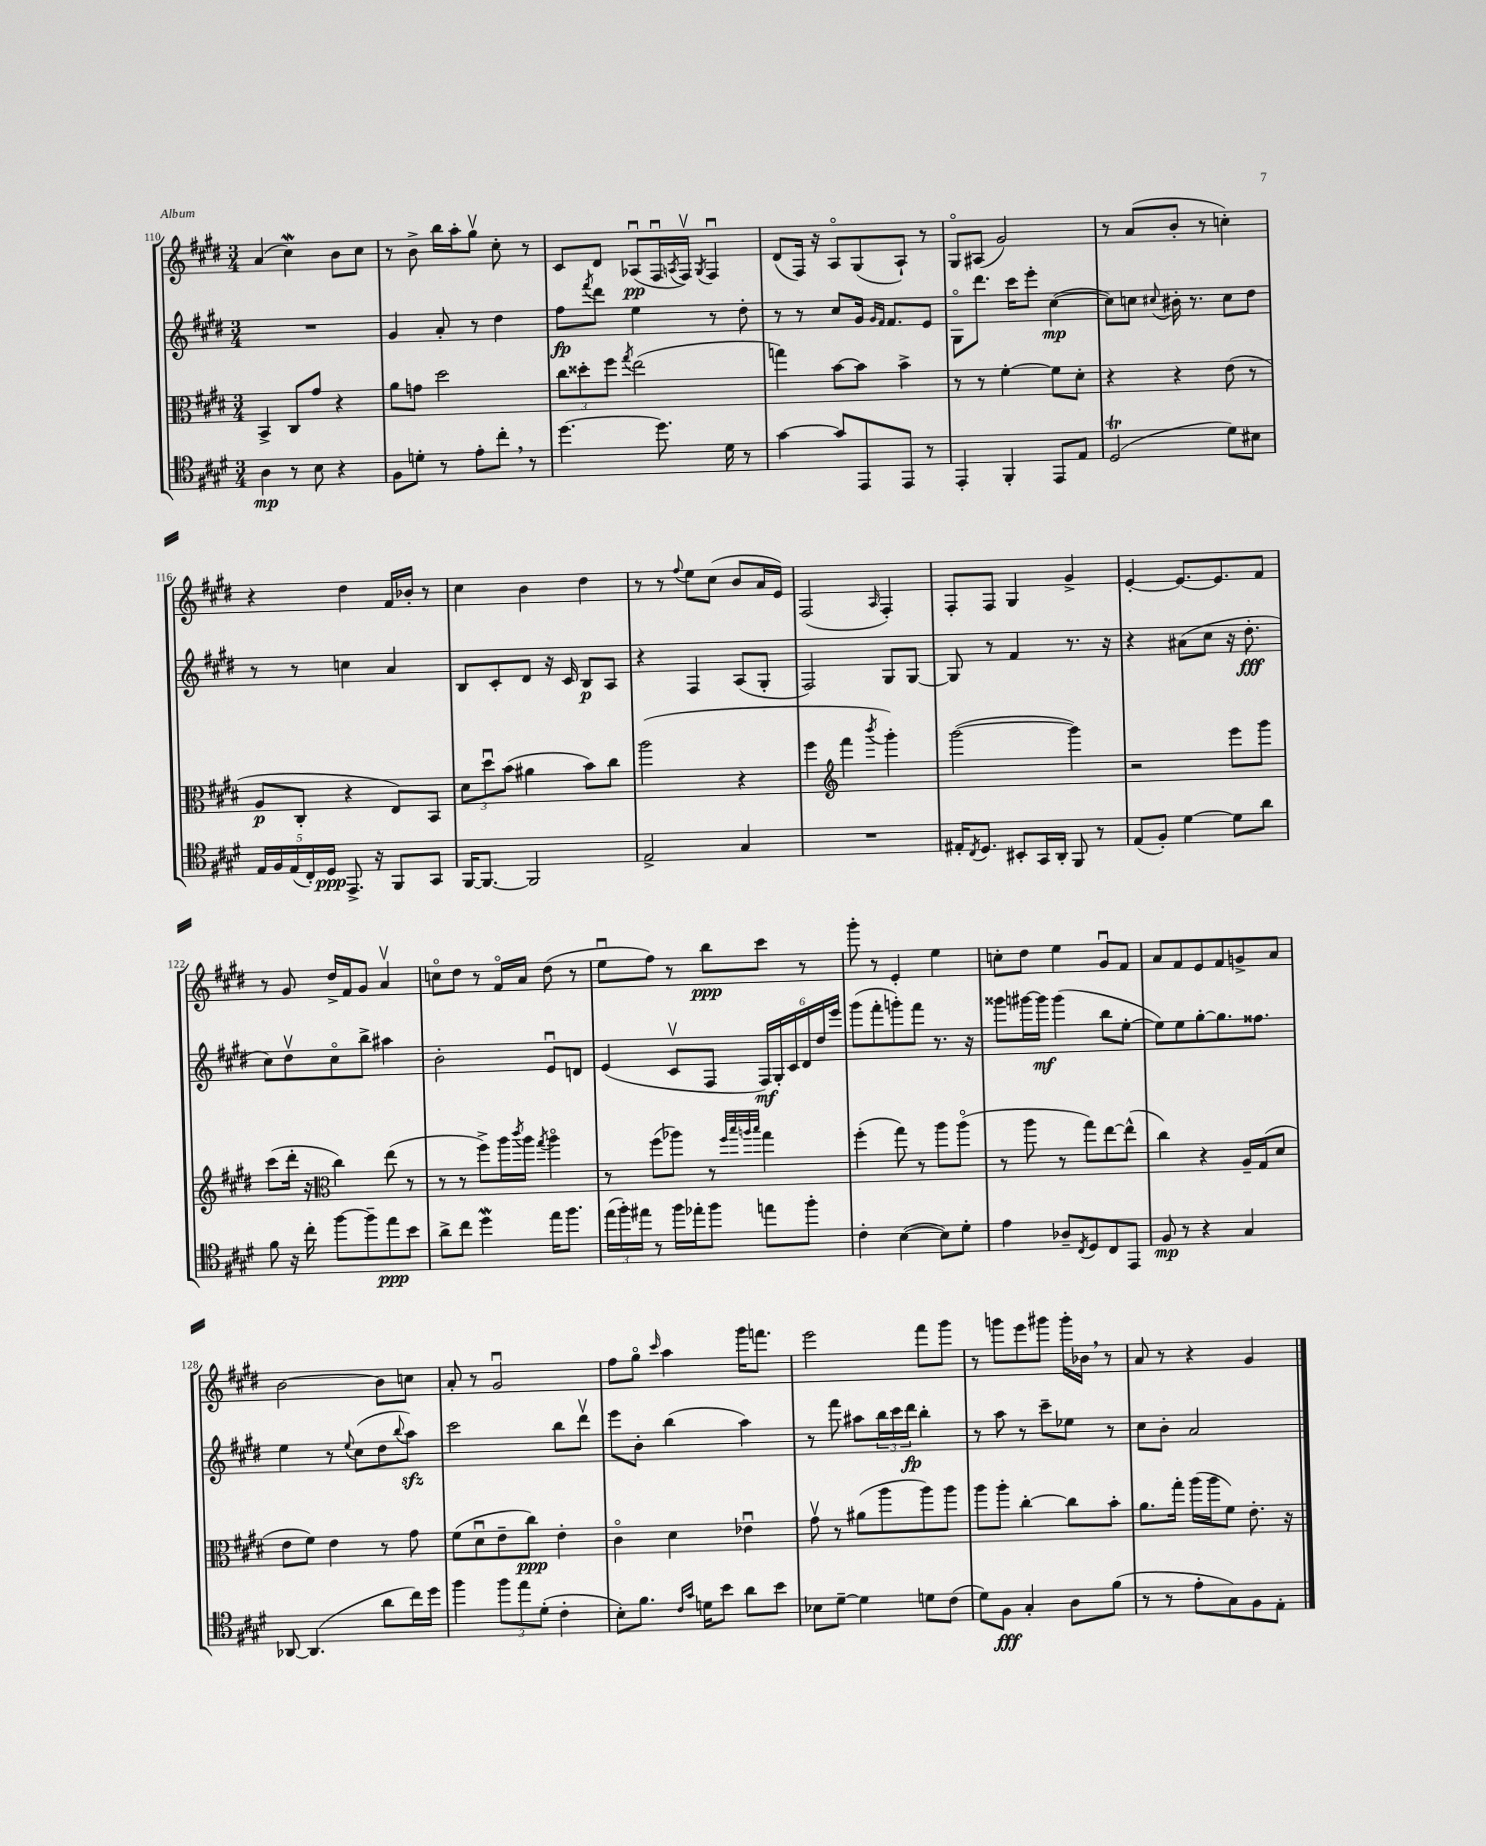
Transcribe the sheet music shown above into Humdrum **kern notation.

**kern	**kern	**kern	**kern
*staff4	*staff3	*staff2	*staff1
*clefC4	*clefC3	*clefG2	*clefG2
*k[f#c#g#d#]	*k[f#c#g#d#]	*k[f#c#g#d#]	*k[f#c#g#d#]
*M3/4	*M3/4	*M3/4	*M3/4
4A	4BB^	2.r	(4a
8r	8C#	.	4cc#)
8B	8g#	.	.
4r	4r	.	8b
.	.	.	8cc#
=	=	=	=
8F#	8a	4g#	8r
8d'	8g	.	8b^
8r	2dd#	8a'	16bb
.	.	.	16aa'
8e'	.	8r	8gg#v
8cc#'	.	4dd#	8cc#'
8r	.	.	8r
=	=	=	=
[4.dd#	12cc#	8ff#	8c#
.	12dd##'	.	.
.	.	8qfff#	.
.	.	8ddd#	8d#
.	12ff#	.	.
.	8qgg#	.	.
.	(2ee	4ee	(8A-u
8.dd#]	.	.	16F#u
.	.	.	8qA
.	.	.	16F#v)
.	.	.	8qG#
.	.	8r	4F#u
16d#	.	.	.
8r	.	8dd#'	.
=	=	=	=
[4g#	4gg)	8r	(8d#
.	.	8r	16F#)
.	.	.	16r
8g#]	[8b	8cc#	8Ao
8EE	8b]	16g#	(8G#
.	.	16qqg#	.
.	.	16qqf#	.
.	.	8.f#	.
8EE	4b^	.	8A`)
8r	.	8e	8r
=	=	=	=
4EE'	8r	8G#o	8G#o
.	8r	8.ddd#	(8A#
4FF#'	[4f#'	.	2g#)
.	.	16ccc#	.
.	.	8eee'	.
8EE	8f#]	([4cc#	.
8E	8d#'	.	.
=	=	=	=
(2D#	4r	8cc#])	8r
.	.	8cc	(8a
.	.	8qqcc#	.
.	4r	16b#'	8b'
.	.	8.r	.
.	.	.	8r
8d#)	(8e	8cc#	4cc')
8B#	8r	8dd#	.
=	=	=	=
20E	8A	8r	4r
20F#	.	.	.
(20E	.	.	.
.	8C#'	8r	.
20C#')	.	.	.
20D#	.	.	.
8.EE^	4r	4cc	4dd#
16r	.	.	.
8FF#	8E)	4a	16f#
.	.	.	16b-'
8GG#	8BB	.	8r
=	=	=	=
[16FF#	12d#	8B	4cc#
8.FF#_	.	.	.
.	12dd#u	.	.
.	.	8c#'	.
.	(12b	.	.
2FF#]	4a#	8d#	4b
.	.	16r	.
.	.	16c#	.
.	8b)	8B	4dd#
.	8cc#	8A	.
=	=	=	=
2E^	(2aa	4r	8r
.	.	.	8r
.	.	.	8qqff#
.	.	4F#	8ee
.	.	.	(8cc#
4G#	4r	(8A	8b
.	.	8G#'	16a
.	.	.	16e)
=	=	=	=
2.r	4ff#	2F#)	(2F#
*	*clefG2	*	*
.	4fff#	.	.
.	8qbbb	.	16qqA
.	4ggg#')	8G#	4F#')
.	.	[8G#	.
=	=	=	=
16E#'	([2ggg#	8G#]	8F#'
8qC#	.	.	.
8.D#	.	.	.
.	.	8r	8F#
8BB#'	.	4f#	4G#
16GG#	.	.	.
16AA'	.	.	.
8FF#	4ggg#])	8.r	4g#^
8r	.	.	.
.	.	16r	.
=	=	=	=
(8E	2r	4r	[4e'
8F#')	.	.	.
[4d#	.	(8a#	8.e_
.	.	8cc#	.
.	.	.	8.e]
8d#]	8eee	16r	.
.	.	8.dd#'	.
8a	8ggg#	.	8f#
=	=	=	=
8f#	(8ccc#	8cc#)	8r
16r	16ddd#'	8dd#v	8g#
16cc#'	16r	.	.
*	*clefC3	*	*
[8ff#	4cc#)	8cc#o	16dd#^
.	.	.	16f#
8ff#~]	.	8bb^	8g#
8ee	(8ee	4aa#	4av
8b	8r	.	.
=	=	=	=
8a^	8r	2b'	8cco
8cc#	8r	.	8dd#
4dd#	8ff#^)	.	8r
.	16aa	.	16f#o
.	8qccc#	.	.
.	16aa	.	16a
.	8qgg#	.	.
16ee	4aao	8eu	(8dd#
8.ff#	.	.	.
.	.	8d	8r
=	=	=	=
(24ee	8r	(4e	8eeu
24ff#')	.	.	.
24ee#	.	.	.
8r	(8ff#	.	8ff#)
16ff#	8aa-)	8c#v	8r
16ee-'	.	.	.
8ff#	8r	8F#	8bb
.	32qqff#	.	.
.	32qqbb	.	.
.	32qqaa	.	.
.	32qqbb	.	.
8ee	4gg#	24F#)	8ccc#
.	.	24G#'	.
.	.	24c#	.
8ff#'	.	24d#	8r
.	.	24dd#	.
.	.	24eee	.
=	=	=	=
4c#'	(4ff#'	(8ggg#	8ggg#'
.	.	8fff#'	8r
([4B	8gg#)	8ggg')	4e'
.	8r	8fff#	.
8B])	8aa	8.r	4ee
8d#'	(8aao	.	.
.	.	16r	.
=	=	=	=
4e	8r	8ggg##	8cc'
.	8aa	[16ggg#	8dd#
.	.	16ggg#]	.
8A-~	8r	(4ggg#	4ee
8qC#	.	.	.
8D#	8gg#)	.	.
8C#	[8ee	8bb	8g#u
8EE	(8ee^^]	[8ee'	8f#
=	=	=	=
8F#	4cc#)	8ee])	8a
8r	.	8ee	8f#
4r	4r	[8gg#'	8e
.	.	8.gg#]	8f#
4G#	16A~	.	8g^
.	(16G#	8.ff##	.
.	8d#	.	8a
=	=	=	=
[8AA-	8e	4ee	[2b
(4.AA-]	8f#)	.	.
.	4e	8r	.
.	.	8qqee	.
.	.	(8cc#	.
8a	8r	8dd#	8b]
.	.	8qqbb	.
16cc#)	8g#	8aa)	8cc
16dd#	.	.	.
=	=	=	=
4ff#	(8f#	2ccc#	8a'
.	8d#u	.	8r
12ff#	8e~	.	2g#u
12ee	.	.	.
.	8cc#)	.	.
(12d#'	.	.	.
4c#'	4e'	8bb	.
.	.	8ddd#v	.
=	=	=	=
8B')	4c#o	8eee	8ff#
8.f#	.	8b'	8gg#o
.	.	.	16qqccc#
.	4d#	(4bb	4aa
16qqc#	.	.	.
16qqg#	.	.	.
16d	.	.	.
8b	.	.	.
8a	4e-u	4aa)	16ggg#
.	.	.	8.fff
8b	.	.	.
=	=	=	=
8B-	8g#v	8r	2eee
[8d#~	8r	8fff#	.
4d#]	(8a#	8aa#	.
.	8aa	24bb	.
.	.	24ccc#	.
.	.	24ddd#	.
8d	8aa)	4bb'	8fff#
(8c#	8aa	.	8ggg#
=	=	=	=
8d#)	8aa	8r	8r
8F#	8aa'	8aa	8ggg
4G#'	[4cc#'	8r	8eee
.	.	8ccc#~	8ggg#
8A	8cc#]	8ee-	16ggg#'
.	.	.	16b-
(8f#	8b'	8r	8r
=	=	=	=
8r	8.a	8cc#	8a
8r	.	8b'	8r
.	16gg#'	.	.
8e'	(16aa	2a	4r
.	16aa	.	.
8G#)	8f#)	.	.
8F#	8.e'	.	4g#
8E'	.	.	.
.	16r	.	.
==	==	==	==
*-	*-	*-	*-
